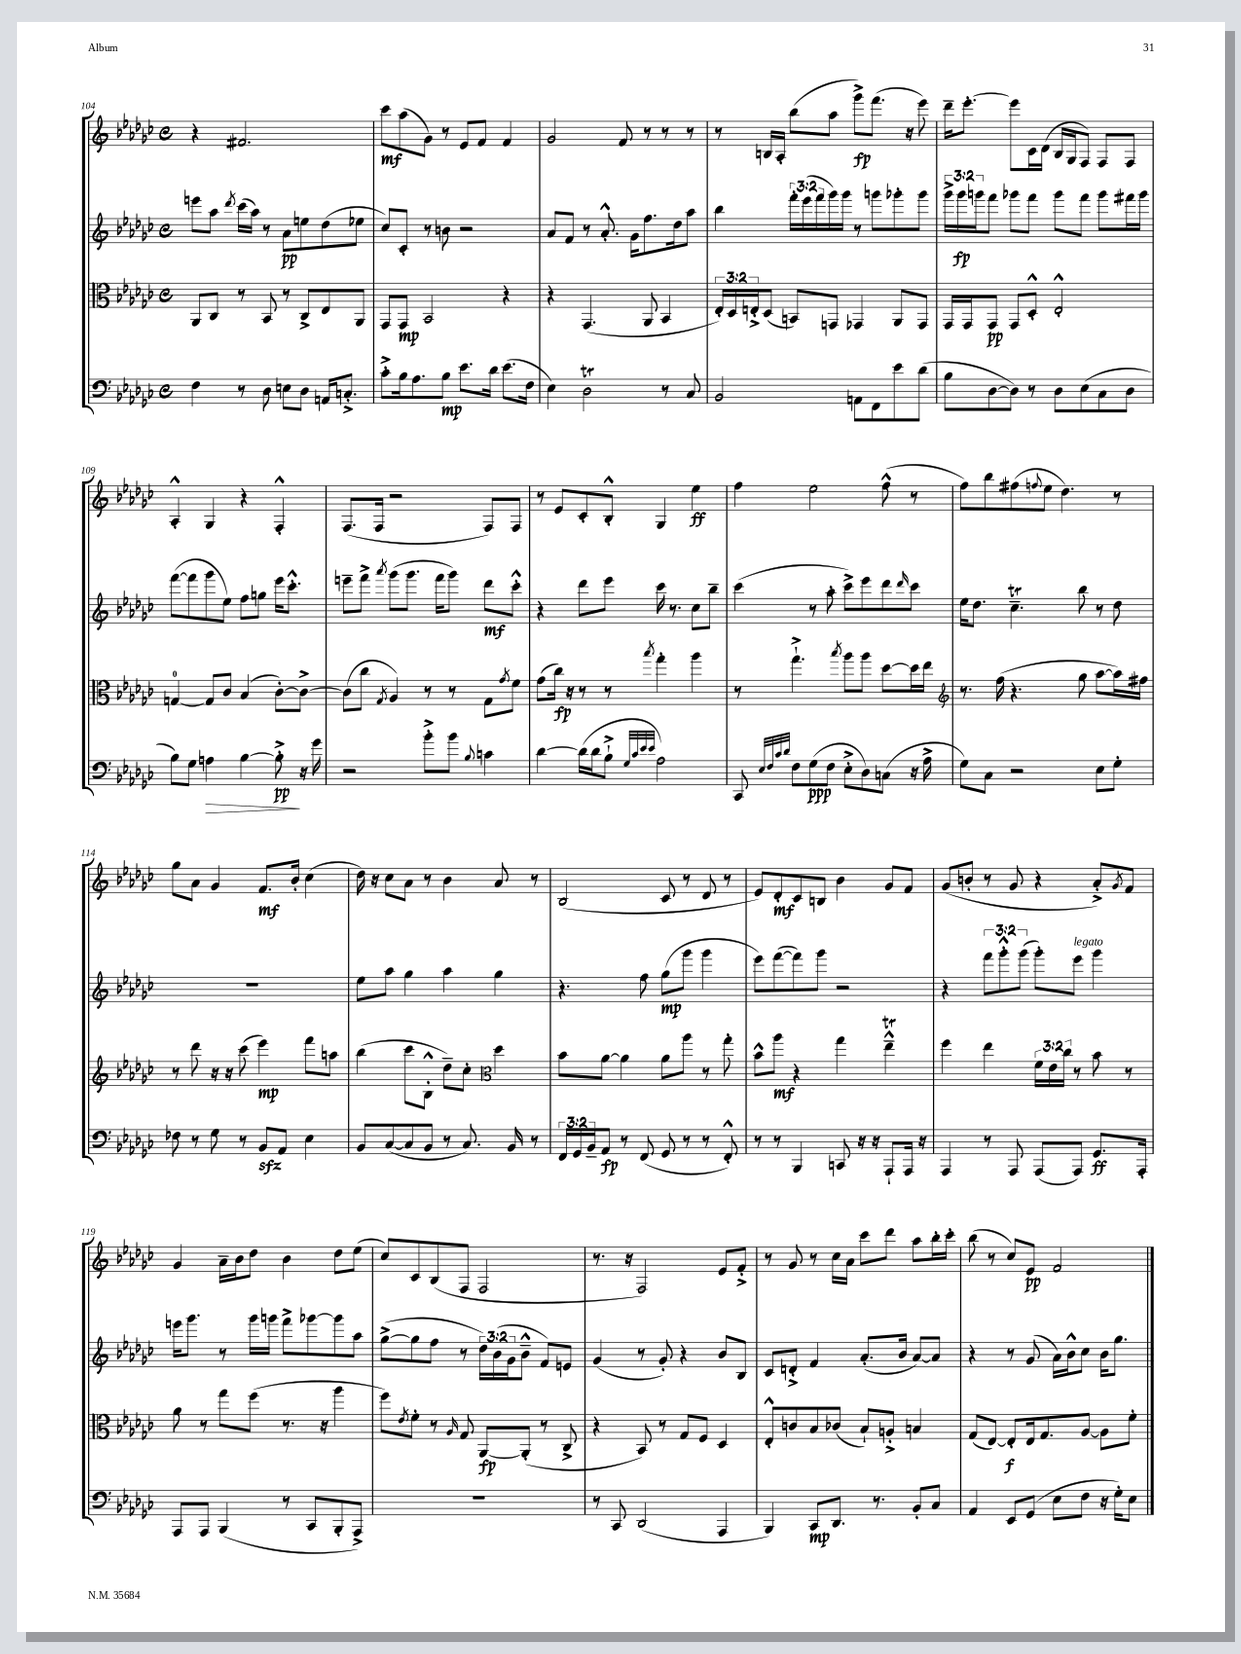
<<
\new StaffGroup <<
\new Staff = "s0" {
    \clef treble \key ges \major \defaultTimeSignature \time 4/4
    r4 fis'2. |
    ces'''8\mf aes''8( ges'8) r8 ees'8 f'8 f'4 |
    ges'2 f'8 r8 r8 r8 |
    r8 b16 aes16-. bes''8( aes''8 ges'''8->\fp) f'''8.( r16 ees'''8) |
    des'''16-- ees'''8.~-. ees'''8 ces'16 des'16( bes16 ges16 f8) f8 f8 |
    aes4-.-^ ges4 r4 f4-.-^ |
    f8.( f16 r2 f8) f8 |
    r8 ees'8 ces'8-. bes8-.-^ ges4 ees''4\ff |
    f''4 ees''2 f''8-^( r8 |
    f''8) bes''8 fis''8( \appoggiatura { f''8 } ees''8 des''4.) r8 |
    ges''8 aes'8 ges'4 f'8.\mf bes'16-. ces''4( |
    des''16) r16 ces''8 aes'8 r8 bes'4 aes'8 r8 |
    bes2( ces'8 r8 des'8 r8 |
    ees'8) des'8-.\mf ces'8 b8 bes'4 ges'8 f'8 |
    ges'8( b'8-. r8 ges'8 r4 aes'8-.->) \acciaccatura { ges'8 } f'8 |
    ges'4 aes'16-- bes'16 des''8 bes'4 des''8 ees''8( |
    ces''8) ces'8 bes8( f8 f2 |
    r8. r16 f2) ees'8 f'8-.-> |
    r8 ges'8 r8 ces''16 aes'16 ces'''8 des'''8 aes''8 bes''16-. ces'''16-. |
    bes''8( r8 ces''8) ees'8\pp f'2 \bar "|." |
}
\new Staff = "s1" {
    \clef treble \key ges \major \defaultTimeSignature \time 4/4 \override Staff.TupletNumber.text = #tuplet-number::calc-fraction-text
    e'''8 aes''8 \acciaccatura { des'''8 } ces'''16( aes''16) r8 aes'8\pp e''8 des''8( ees''8 |
    ces''8) ces'8-. r8 b'8 r2 |
    aes'8 f'8 r8 aes'8.-.-^ ges'16 f''8. des''16 aes''8 |
    bes''4 \tuplet 3/2 { f'''16-. ees'''16( f'''16 } ges'''16) ges'''16 r8 g'''8 ges'''8-. ges'''8 |
    \tuplet 3/2 { ges'''16-> ges'''16\fp g'''16 } f'''8 ges'''8 f'''8 ges'''8 f'''8 ges'''8 fis'''16 ges'''16 |
    f'''8~( f'''8 ges'''8 ees''8) f''8 g''8 ees'''16 ces'''8.-.-^ |
    e'''8-- f'''8-> \acciaccatura { aes'''8 } ges'''8( ges'''8. f'''16 ges'''8) des'''8\mf ces'''8-.-^ |
    r4 des'''8 ees'''8 ces'''16 r8. ces''8 bes''8-- |
    ces'''4( r8 aes''8-. ces'''8->) ees'''8 des'''8 \grace { des'''16 } ces'''8 |
    ees''16 des''8. ces''4.--\trill bes''8 r8 des''8 |
    R1 |
    ees''8 aes''8 ges''4 aes''4 ges''4 |
    r4. f''8 ges''8\mp( ges'''8 ges'''4 |
    ees'''8) f'''8~( f'''8) ges'''8 r2 |
    r4 \tuplet 3/2 { f'''8 ges'''8-.-^ ges'''8( } ges'''8-.) ees'''8^\markup { \italic "legato" } ges'''4 |
    e'''16 ges'''8. r8 ges'''16 g'''16 f'''8-> ges'''8~ ges'''8 aes''8 |
    ges''8~->( ges''8 f''8 r8 \tuplet 3/2 { des''16) bes'16( ges'16 } bes'8---^ f'8) e'8 |
    ges'4( r8 ges'8-.) r4 bes'8 bes8 |
    ces'8 d'8-.-> f'4 aes'8.-.( bes'16 aes'8~) aes'8 |
    r4 r8 ges'8( aes'16) bes'16-^ ces''8 bes'16 ges''8. \bar "|." |
}
\new Staff = "s2" {
    \clef alto \key ges \major \defaultTimeSignature \time 4/4 \override Staff.TupletNumber.text = #tuplet-number::calc-fraction-text
    aes,8 ces8 r8 bes,8 r8 ces8-> ees8 aes,8 |
    ges,8 ges,8\mp bes,2 r4 |
    r4 ges,4.( aes,8 bes,4 |
    \tuplet 3/2 { ees16-.) des16 e16-.-> } des8( b,8) g,8 ges,4 aes,8 ges,8 |
    ges,16 ges,16 ges,8\pp ges,8 des8-.-^ ees2-.-^ |
    g4-0~ g8 ces'8 bes4( ces'8~-.) ces'8~-> |
    ces'8( ces''8 \acciaccatura { ges8 } aes4) r8 r8 ges8 \acciaccatura { ges'8 } f'8 |
    ges'8( ces''16\fp) r16 r8 r8 \acciaccatura { bes''8 } ges''4-. aes''4 |
    r8 ges''4.-!-> \acciaccatura { bes''8 } aes''8 aes''8 des''8~ des''16 ees''16 |
    \clef treble r8. f''16( r4. ges''8 aes''8~ aes''16) fis''16 |
    r8 des'''8 r16 r16 ces'''8( ees'''4\mp) f'''8 a''8 |
    bes''4( ces'''8 bes8-.-^ des''8--) ces''8-. \clef alto des''4 |
    bes'8 aes'8~ aes'4 aes'8 aes''8 r8 ges''8-. |
    bes'8-^ aes''8\mf r4 ges''4 ees''4---^\trill |
    f''4 ees''4 \tuplet 3/2 { f'16 ees'16 ces''16 } r8 bes'8 r8 |
    aes'8 r8 ges''8 f''8( r8. r16 aes''4 |
    f''8) \acciaccatura { ees'8 } f'8-. r8 \grace { aes16 } ges8 aes,8~\fp aes,8-.( r8 ces8-> |
    r4 bes,8) r8 ges8 f8 des4 |
    ees8-.-^ c'8 bes8 ces'8( bes8-!) a8-.-> b4 |
    ges8( ees8~) ees8-.\f ees16 ges8. aes8~ aes8 f'8-. \bar "|." |
}
\new Staff = "s3" {
    \clef bass \key ges \major \defaultTimeSignature \time 4/4 \override Staff.TupletNumber.text = #tuplet-number::calc-fraction-text
    f4 r8 des8 e8 des8 a,16 c8.-.-> |
    ces'8-.-> bes16 aes8. bes8\mp ees'8. des'16 ees'8.( f16 |
    ees4) des2\trill r8 ces8 |
    bes,2 a,8 f,8 ees'8 des'8( |
    bes8 des8~ des8) r8 des8 ees8( ces8 des8 |
    bes8) ges8 a4\> bes4~ bes8-.->\pp\! r16 ges'16 |
    r2 bes'8-.-> bes'8 \appoggiatura { bes8 } c'4 |
    des'4~ des'16( des'16 bes8-!-> \grace { ges32 ces'32 ees'32 ees'32 } aes2) |
    ces,8 \grace { ees32 f32 ces'32 des'32 } f8 ges8\ppp( f8 ees8-.-> des8) c8( r16 aes16-> |
    ges8) ces8 r2 ees8 ges8-. |
    fes8 r8 ges8 r8 bes,8\sfz aes,8 ees4 |
    bes,8 ces8~( ces8 bes,8 r8 ces8.) bes,16 r8 |
    \tuplet 3/2 { f,16 ges,16 bes,16-- } aes,8\fp r8 f,8( ges,8 r8 r8 f,8-.-^) |
    r8 r8 bes,,4 c,8 r16 r16 aes,,8-! aes,,16 r16 |
    aes,,4 r8 aes,,8 aes,,8( aes,,8) ges,8.\ff aes,,16-. |
    aes,,8 aes,,8 bes,,4( r8 ces,8 bes,,8-. aes,,8->) |
    R1 |
    r8 ces,8 des,2( aes,,4 |
    bes,,4) ces,8\mp des,8. r8. bes,8-. ces8 |
    aes,4 ees,8 ges,8( ees8 f8 r16 ges16-.) ees8 \bar "|." |
}
>>
>>
\layout { \context { \Score currentBarNumber = #104 } }
